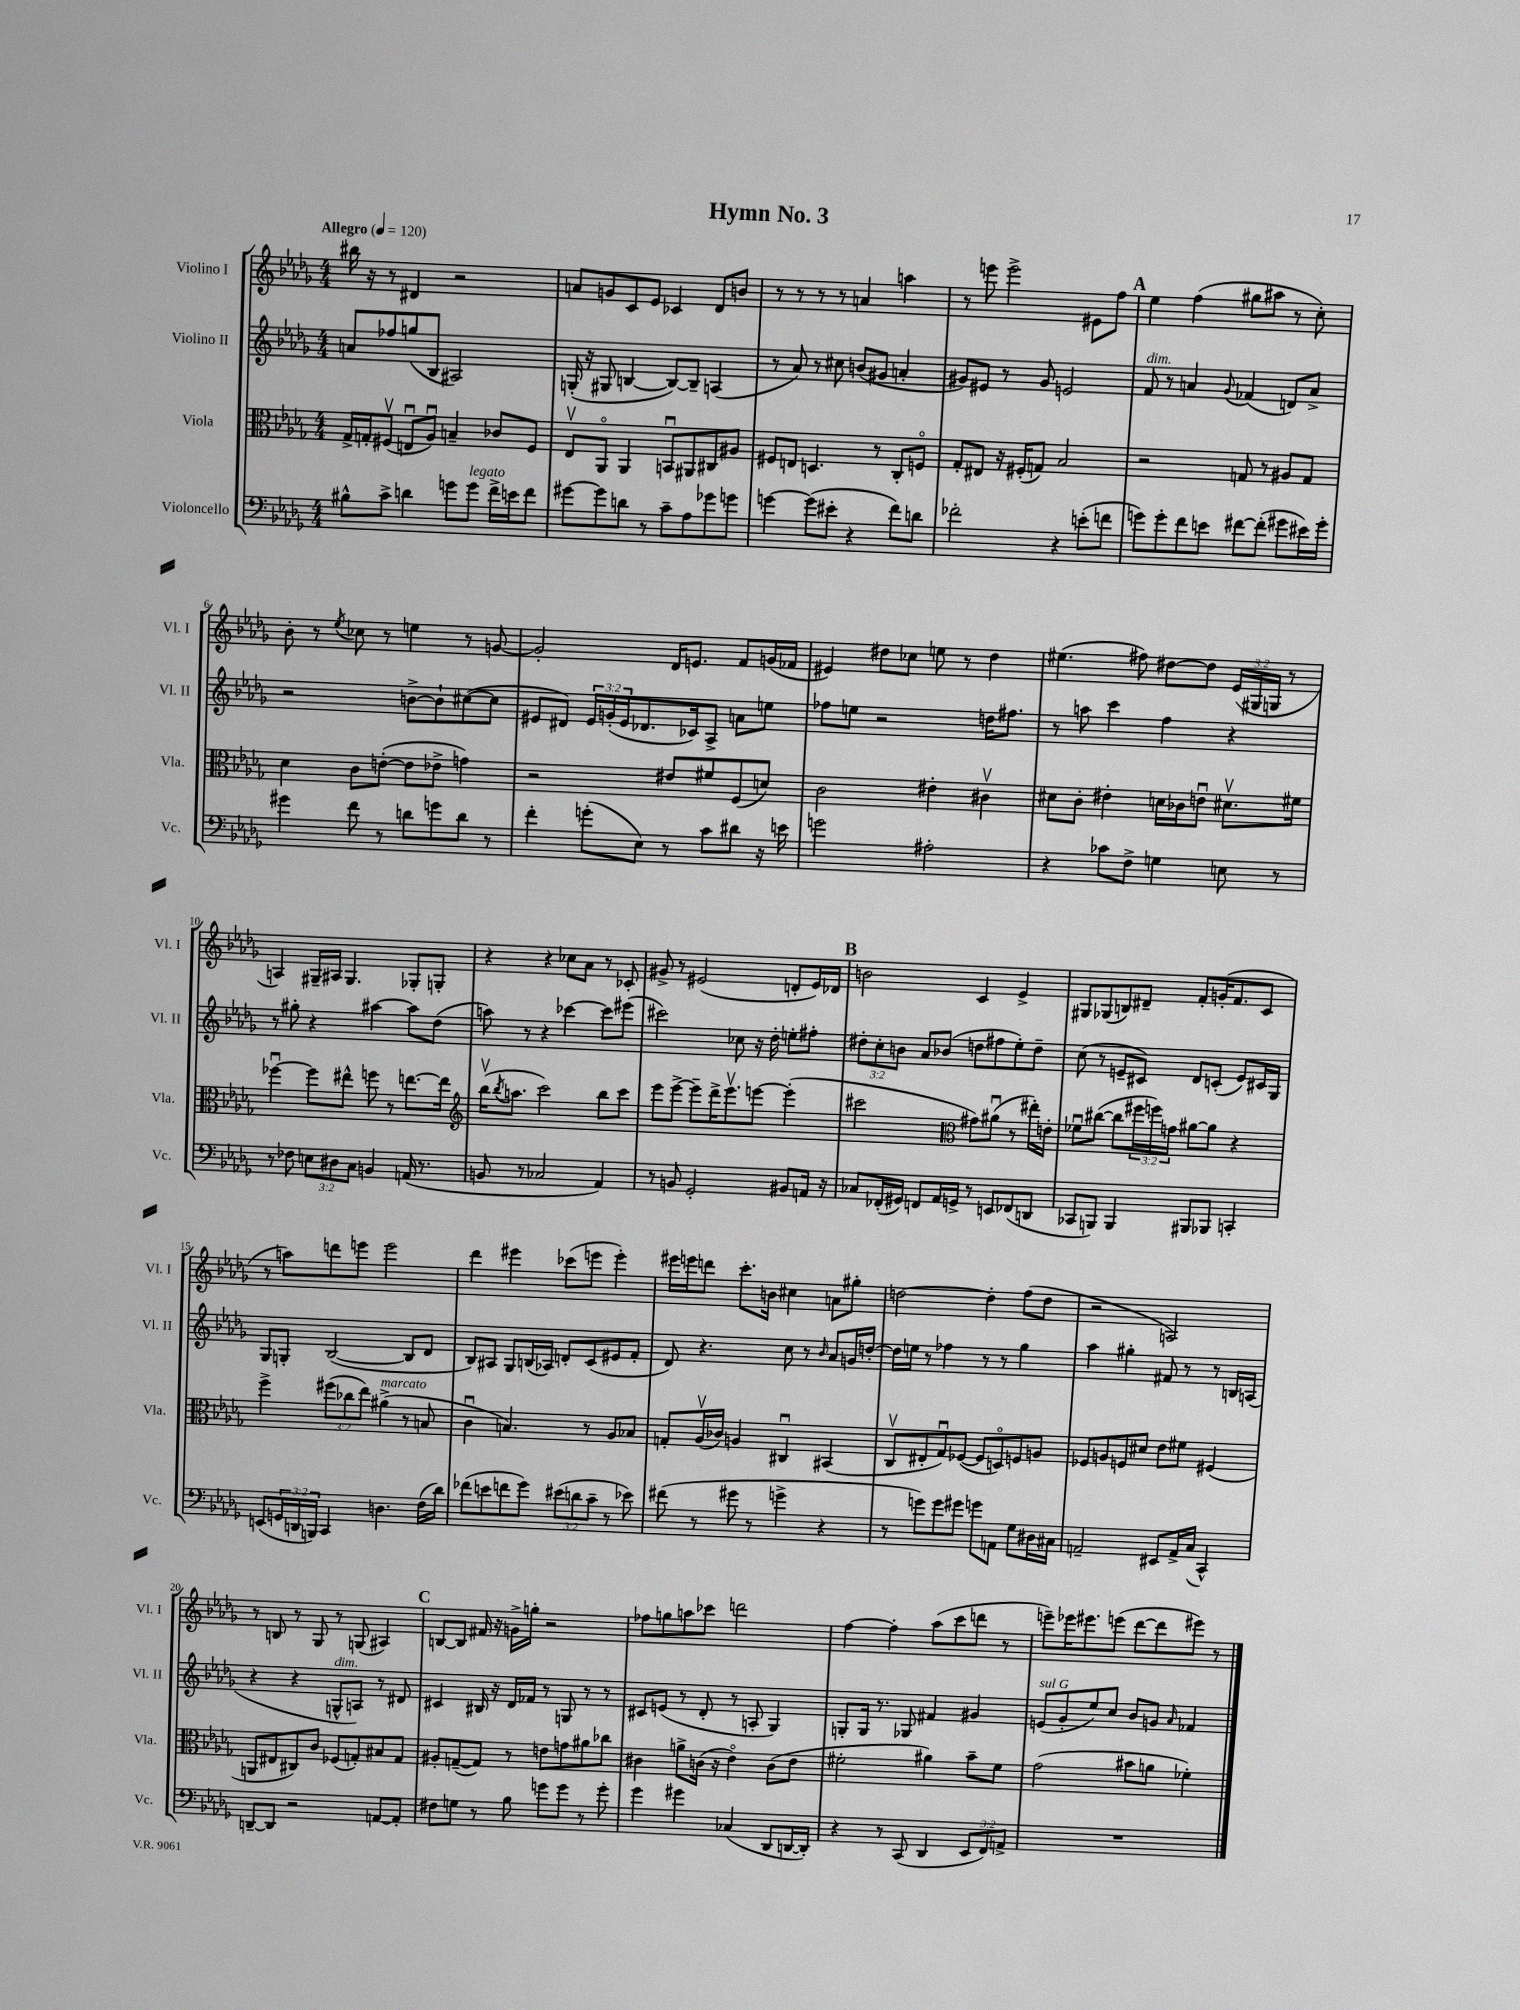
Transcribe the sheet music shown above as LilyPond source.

\header { title = "Hymn No. 3" }
<<
\new StaffGroup <<
\new Staff = "s0" \with { instrumentName = "Violino I" shortInstrumentName = "Vl. I" } {
    \clef treble \key des \major \numericTimeSignature \time 4/4 \override Staff.TupletNumber.text = #tuplet-number::calc-fraction-text \tempo "Allegro" 4 = 120
    bis''16 r16 r8 dis'4 r2 |
    a'8 g'8 c'8 ees'8 ces'4 des'8 b'8 |
    r8 r8 r8 r8 a'4 a''4 |
    r8 e'''8 e'''2-> eis'8 f''8 |
    \mark \markup { \bold "A" } ees''4 f''4( gis''8 ais''8 r8 c''8-.) |
    bes'8-. r8 \acciaccatura { ees''8 } ces''8 r8 e''4 r8 g'8~ |
    g'2-. des'16 e'8. f'8 g'16( fes'16 |
    eis'4) dis''8 ces''8 e''8 r8 dis''4 |
    eis''4.( fis''8) dis''8~ dis''8 \tuplet 3/2 { ees'16( gis16 g16 } r8 |
    a4) gis16-- ais16 gis4. ges8-. g8-. |
    r4 r4 ces''8 aes'8 r8 ces'8-. |
    gis'8-> r8 eis'2( d'8-. eis'16) des'16 |
    \mark \markup { \bold "B" } b'2 c'4 ees'4-> |
    gis8 ges8( b8) dis'8-- f'8-. g'16-.( f'8. c'8 |
    r8 a''8) d'''8 e'''8 e'''2 |
    des'''4 eis'''4 ces'''8( e'''8 e'''4-.) |
    eis'''16 e'''16 d'''8 c'''8.-. b'16 cis''4 a'8 gis''8-. |
    d''2~ d''4-. f''8( d''8 |
    r2 a2) |
    r8 b8 r8 ges8 r8 g8( ais4) |
    \mark \markup { \bold "C" } b8~ b8 fis'16 r16 g'16-> g''16-. r2 |
    fes''8 g''8 a''8 ces'''8 d'''2 |
    f''4~ f''4-. aes''8( c'''8 d'''8 r8 |
    e'''8--) ees'''16 eis'''8. e'''8( des'''8~ des'''8 eis'''8) r8 \bar "|." |
}
\new Staff = "s1" \with { instrumentName = "Violino II" shortInstrumentName = "Vl. II" } {
    \clef treble \key des \major \numericTimeSignature \time 4/4 \override Staff.TupletNumber.text = #tuplet-number::calc-fraction-text
    a'8 fes''8 g''8( bes8 ais2) |
    g16-.( r16 gis8 b4~ b8~) b8-- a4( |
    r8 aes'8) r8 cis''8 b'8( gis'8 a'4-. |
    gis'8) eis'8 r8 gis'8 e'2 |
    \mark \markup { \bold "A" } f'8^\markup { \italic "dim." } r8 a'4 \appoggiatura { ges'8 } fes'4( d'8) a'8-> |
    r2 b'8~-> b'8-! cis''8~( cis''8 |
    eis'8 dis'8) \tuplet 3/2 { eis'16 g'16-.( eis'16 } des'8. ces'16) aes8-> a'8 e''8 |
    fes''8 e''8 r2 d''16 fis''8. |
    r8 a''8 c'''4 f''4 r4 |
    r8 gis''8-. r4 ais''4~ ais''8 des''8( |
    a''8) r8 r4 ces'''4~ ces'''8 eis'''8( |
    cis'''2) ces''8 r16 des''16-. e''8-. fis''8-. |
    \mark \markup { \bold "B" } \tuplet 3/2 { dis''8-. c''8-. b'8 } aes'8 bes'8( d''8 fis''8 ees''8-.) d''8-- |
    c''8( r8 e'8-- cis'8) des'8 c'8-.( e'8) cis'16 ges16 |
    ges8 g8-. bes2~( bes8 des'8 |
    bes8) ais8 ges8 b16( aes16) d'8-. c'8( eis'8 f'8-. |
    des'8) r4. c''8 r8 \grace { bes'16 } aes'8 g'16 d''16~-. |
    d''16 e''16 r8 fes''4 r8 r8 ges''4 |
    aes''4 gis''4-. fis'8 r8 r8 b16 a16( |
    r4 r4 g8-^^\markup { \italic "dim." } a8) r8 dis'8 |
    \mark \markup { \bold "C" } cis'4 bis16 r16 des'16 fes'16 r8 g8 r8 r8 |
    cis'8 e'8( r8 des'8-. r8 a8-. ges4) |
    g8-. g16 r8. ges8 fis'4 gis'4 |
    e'8^\markup { \italic "sul G" }( ges'8-. ees''8) c''8 bes'8 g'8 \grace { aes'16 } fes'4 \bar "|." |
}
\new Staff = "s2" \with { instrumentName = "Viola" shortInstrumentName = "Vla." } {
    \clef alto \key des \major \numericTimeSignature \time 4/4 \override Staff.TupletNumber.text = #tuplet-number::calc-fraction-text
    ges16-> g16-. fis8\upbow( e8\downbow aes8\downbow) b4-- ces'8 fis8 |
    ees8\upbow aes,8\flageolet aes,4 b,8\downbow ais,8 cis8 ais8 |
    fis8 e8 d4. r8 c8-. f8\flageolet |
    ges8-. eis8 r16 fis16-.( g8) bes2 |
    \mark \markup { \bold "A" } r2 g8 r8 ais8 g8 |
    des'4 c'8 e'8~-.( e'8 ees'8-> g'4) |
    r2 eis'8 fis'8 f8( d'8) |
    c'2 eis'4-. cis'4\upbow |
    dis'8 c'8-. eis'4-. d'16 ces'16 e'8\downbow dis'8.\upbow fis'16 |
    fes''4~\downbow fes''8 eis''8-^ f''8 r8 e''8.~ e''16 |
    \clef treble bes''16\upbow( \acciaccatura { bes''8 } a''8. c'''2) bes''8 c'''8 |
    ees'''8 ees'''8~-> ees'''8-- des'''16-> ees'''8.\upbow e'''8~ e'''4-.( |
    \mark \markup { \bold "B" } cis'''2 \clef alto gis'8) ais'8\downbow( r8 eis''16-.) e'16-. |
    fes'8\downbow cis''8~( cis''8 \tuplet 3/2 { fis''16 f''16) g'16 } ais'8~ ais'8 r4 |
    f''4-> \tuplet 3/2 { fis''8( ces''8 ees''8) } ais'4->^\markup { \italic "marcato" }( r8 b8 |
    c'4\downbow b4.) r8 aes8 bes8 |
    g8-. aes16\upbow( ces'16) a4 cis4\downbow bis,4( |
    c8\upbow eis8-. ges8\downbow) fes8~( fes8 d8\flageolet) f8 a8 |
    fes8 a8 f8 dis'8 ees'8 fis'8 fis4( |
    a,8 eis8 cis8) c'8 fes8( g8-.) bis8 g8 |
    \mark \markup { \bold "C" } ais8-. g8~--( g8) r8 e'8 g'8 ais'8 ces''8 |
    cis'4 a'8-> c'16( r16 ees'4\flageolet) c'8( ees'8 |
    fis'2-. ais'4) bes'8-- fis'8 |
    ges'2( bis'8 a'8 fes'4-.) \bar "|." |
}
\new Staff = "s3" \with { instrumentName = "Violoncello" shortInstrumentName = "Vc." } {
    \clef bass \key des \major \numericTimeSignature \time 4/4 \override Staff.TupletNumber.text = #tuplet-number::calc-fraction-text
    bis8-^ c'8-> d'4 g'8 g'8^\markup { \italic "legato" } f'16-> e'16 f'8 |
    gis'8~ gis'8 d'8 r8 c'8-- aes8 ges'8 g'8 |
    g'4~ g'8( eis'8-. r4 f'8) d'8 |
    fes'2-. r4 e'8-.( f'8 |
    \mark \markup { \bold "A" } g'8) g'8-. f'8 e'8 fis'8~ fis'8-.( gis'8 eis'16) gis'16-. |
    gis'4 f'8 r8 d'8 g'8 d'8 r8 |
    f'4-. g'8-.( ees8) r8 c'8 dis'8 r16 e'16 |
    g'2 ais2-. |
    r4 ces'8 f8-> g4 e8 r8 |
    r8 fes8 \tuplet 3/2 { e8 dis8 c8 } b,4 a,16( r8. |
    b,8 r8 ces2 aes,4) |
    r8 b,8 ges,2-. bis,8 a,16 r16 |
    \mark \markup { \bold "B" } ces8 fes,16-.( gis,16) f,8 aes,16 g,16-> r8 e,8 fes,8( d,8 |
    ces,8 b,,8) b,,4 bis,,8 bes,,8 c,4-. |
    e,8( \tuplet 3/2 { g,16 d,16 b,,16) } c,4 d4. f16( des'16) |
    fes'8( e'8 f'8 ges'8) \tuplet 3/2 { eis'8( d'8 c'8-- } r8 ees'8) |
    fis'8( r8 gis'8 r8 g'4-> r4 |
    r8 g'8) g'8 gis'8 g'8 a,8 ges8 dis16 cis16 |
    a,2-- eis,8 a,16-> c16( c,4-^) |
    d,8~-- d,8 r2 a,8~ a,8-. |
    \mark \markup { \bold "C" } fis8 g8 r8 bes8 g'8 g'8 r8 g'8-. |
    ges'4 gis'4 ces4( des,8 d,16~ d,16-.) |
    r4 r8 c,8( des,4 \tuplet 3/2 { ees,8 f,8) a,8-> } |
    R1 \bar "|." |
}
>>
>>
